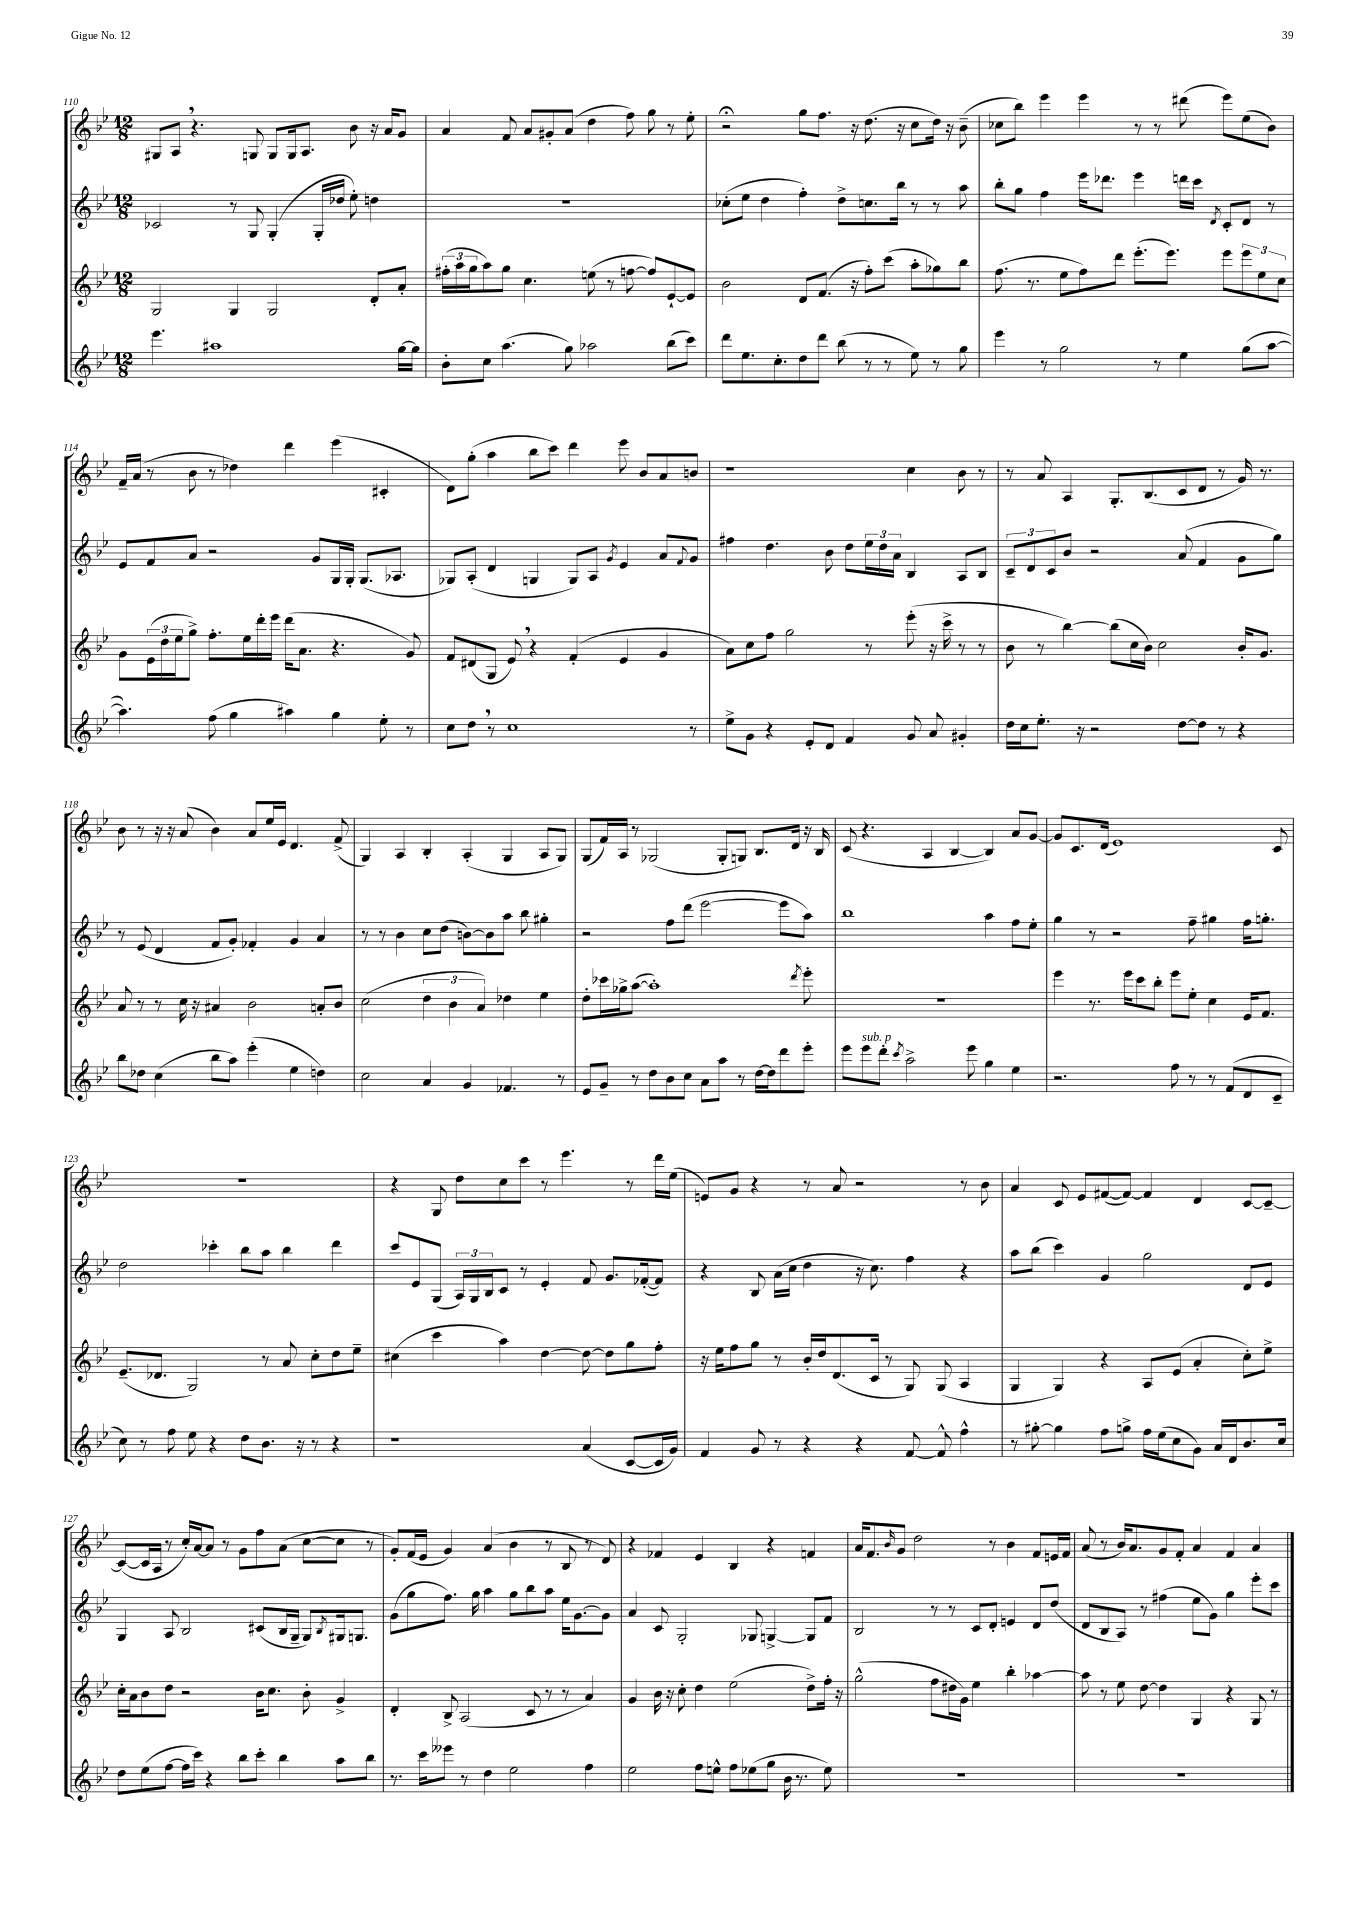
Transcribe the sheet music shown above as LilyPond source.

<<
\new StaffGroup <<
\new Staff = "s0" {
    \clef treble \key bes \major \numericTimeSignature \time 12/8
    gis8 a8 \breathe r4. g8 g8 g16 a8. bes'8 r16 a'16 g'8 |
    a'4 f'8 a'8 gis'8-. a'8( d''4 f''8) g''8 r8 ees''8-. |
    r2\fermata g''8 f''8. r16 d''8.( r16 c''8 d''16) r16 bes'8--( |
    ces''8 bes''8) ees'''4 ees'''4 r8 r8 dis'''8( ees'''8) ees''8( bes'8) |
    f'16-- a'16( r8 bes'8 r8 des''4) d'''4 ees'''4( cis'4-. |
    d'8) g''8-.( a''4 bes''8 c'''8) d'''4 ees'''8 bes'8 a'8 b'8 |
    r1 c''4 bes'8 r8 |
    r8 a'8 a4 g8.-. bes8.( c'8 d'8 r8 g'16) r8. |
    bes'8 r8 r16 r16 a'8( bes'4) a'8 ees''16 ees'16 d'4. f'8->( |
    g4) a4 bes4-. a4-.( g4 a8 g8) |
    g8( f'16) a16 r8 ges2( ges8-. g8) bes8. d'16 r16 bes16 |
    c'8( r4. a4 bes4~ bes4) a'8 g'8~ |
    g'8 c'8. d'16( ees'1) c'8 |
    R1. |
    r4 g8 d''8 c''8 c'''8 r8 ees'''4. r8 d'''16 ees''16( |
    e'8) g'8 r4 r8 a'8 r2 r8 bes'8 |
    a'4 c'8 ees'8 fis'8~( fis'8~) fis'4 d'4 c'8~ c'8~-- |
    c'8~( c'16 a16 r8 c''16-.) a'16~ a'8 r8 g'8 f''8 a'8( c''8~ c''8 r8 |
    g'8-.) f'16( ees'16 g'4) a'4( bes'4 r8 bes8 r8 d'8) |
    r4 fes'4 ees'4 bes4 r4 f'4 |
    a'16 f'8. \grace { bes'16 } g'8 d''2 r8 bes'4 f'8 e'16 f'16 |
    a'8( r8 bes'16) a'8. g'8 f'8-. a'4 f'4 a'4 \bar "|." |
}
\new Staff = "s1" {
    \clef treble \key bes \major \numericTimeSignature \time 12/8
    ces'2 r8 g8 g4-.( g16-. des''16 ees''8-.) d''4 |
    R1. |
    ces''8-.( ees''8 d''4 f''4-.) d''8-> c''8. bes''16 r8 r8 a''8 |
    bes''8-. g''8 f''4 ees'''16 des'''8. ees'''4 d'''16 c'''16 \acciaccatura { d'8 } c'8-. d'8 r8 |
    ees'8 f'8 a'8 r2 g'8 g16 g16-. g8.( aes8. |
    ges8) a8-.( d'4 g4 g8) a8 \acciaccatura { g'8 } ees'4 a'8 \appoggiatura { f'8 } g'8 |
    fis''4 d''4. bes'8 d''8 \tuplet 3/2 { ees''16 d''16 a'16 } bes4 a8 bes8 |
    \tuplet 3/2 { c'8-- d'8 c'8 } bes'8 r2 a'8( f'4 g'8 g''8) |
    r8 ees'8( d'4 f'8 g'8-.) fes'4-. g'4 a'4 |
    r8 r8 bes'4 c''8 d''8( b'8~) b'8 a''8 bes''8 gis''4-. |
    r2 f''8 d'''8( ees'''2~ ees'''8 a''8) |
    bes''1 a''4 f''8 ees''8-. |
    g''4 r8 r2 f''8-- gis''4 f''16 g''8.-. |
    d''2 ces'''4-. bes''8 a''8 bes''4 d'''4 |
    c'''8 ees'8 g8( \tuplet 3/2 { a16) g16 bes16 } c'8 r8 ees'4-. f'8 g'8. fes'16~-.( fes'8) |
    r4 bes8 a'16( c''16 d''4 r16 c''8.) f''4 r4 |
    a''8 bes''8( c'''4) g'4 g''2 d'8 ees'8 |
    g4 a8 bes2 cis'8( bes16 g16-- g8) \acciaccatura { bes8 } gis16 g8. |
    g'8( g''8 f''8.) g''16 a''4 g''8 bes''8 a''8 ees''16 g'8.~ g'8 |
    a'4 c'8 g2-. ges8 g4~-> g8 f'8 |
    bes2 r8 r8 c'8 d'8-. e'4 d'8 d''8( |
    d'8 bes8 a8) r8 fis''4( ees''8 g'8) g''4 ees'''8-. c'''8 \bar "|." |
}
\new Staff = "s2" {
    \clef treble \key bes \major \numericTimeSignature \time 12/8
    g2 g4 g2 d'8-. a'8-. |
    \tuplet 3/2 { fis''16-.( a''16 g''16 } a''8) g''8 c''4. e''8( r8 f''8~ f''8) ees'8~-! ees'8 |
    bes'2 d'8 f'8.( r16 f''8-.) c'''8( a''8-. ges''8) bes''8 |
    f''8.( r8. ees''8 f''8) d'''8 ees'''8.-.( ees'''8.) ees'''8 \tuplet 3/2 { ees'''8 ees''8 c''8 } |
    g'8 \tuplet 3/2 { ees'16( d''16 ees''16 } g''8->) f''8.-. ees''16 d'''16-. ees'''16 d'''16( a'8. r4. g'8) |
    f'8 dis'8( g8 ees'8) \breathe r4 f'4-.( ees'4 g'4 |
    a'8) c''8 f''8 g''2 r8 ees'''8-.( r16 c'''16-> r8 r8 |
    bes'8 r8 bes''4~) bes''8( c''16 bes'16) c''2 bes'16-. g'8. |
    a'8 r8 r8 c''16 r16 ais'4 bes'2 a'8-. bes'8 |
    c''2( \tuplet 3/2 { d''4 bes'4 a'4) } des''4 ees''4 |
    d''8-. ces'''16 ges''16-> a''8~( a''1-.) \acciaccatura { d'''8 } ees'''8-. |
    R1. |
    ees'''4 r8. ees'''16 c'''8 bes''8-. ees'''8 ees''8-. c''4 ees'16 f'8. |
    ees'8.--( des'8. g2) r8 a'8 c''8-. d''8 ees''8-- |
    cis''4( c'''4 a''4) d''4~ d''8~ d''8 g''8 f''8-. |
    r16 ees''16 f''8 g''8 r8 bes'16-. d''16 d'8.( c'16 r8 g8) g8( a4 |
    g4 g4) r4 a8 ees'8( a'4-. c''8-.) ees''8-> |
    c''16-. a'16 bes'8 d''8 r2 bes'16 c''8. bes'8-. g'4-> |
    d'4-. bes8-> a2( c'8 r8 r8 a'4) |
    g'4 bes'16 r16 c''8-. d''4 ees''2( d''8->) f''16-. r16 |
    g''2-^( f''8 dis''16 g'16) ees''4 bes''4-. aes''4~ |
    aes''8 r8 ees''8 d''8~ d''4 g4 r4 g8 r8 \bar "|." |
}
\new Staff = "s3" {
    \clef treble \key bes \major \numericTimeSignature \time 12/8
    ees'''4. ais''1 g''16~ g''16 |
    bes'8-. c''8 a''4.( g''8) aes''2 bes''8( c'''8) |
    d'''8 ees''8. c''8.-. d''8 d'''8 bes''8( r8 r8 ees''8) r8 g''8 |
    ees'''4 r8 g''2 r8 ees''4 g''8( a''8~ |
    a''4.) f''8( g''4 ais''4) g''4 ees''8-. r8 |
    c''8 d''8 \breathe r8 c''1 r8 |
    ees''8-> g'8 r4 ees'8-. d'8 f'4 g'8 a'8 gis'4-. |
    d''16 c''16 ees''8.-. r16 r2 d''8~ d''8 r8 r4 |
    bes''8 des''8 c''4( bes''8 a''8) ees'''4-.( ees''4 d''4) |
    c''2 a'4 g'4 fes'4. r8 |
    ees'8 g'8-- r8 d''8 bes'8 c''8 a'8 a''8 r8 d''16~ d''16 d'''8 ees'''8-. |
    ees'''8 ees'''8^\markup { \italic "sub. p" } d'''8-. \acciaccatura { c'''8 } a''2-> ees'''8 g''4 ees''4 |
    r2. f''8 r8 r8 f'8( d'8 c'8-- |
    c''8) r8 f''8 ees''8 r4 d''8 bes'8. r16 r8 r4 |
    r1 a'4( c'8~ c'16 g'16) |
    f'4 g'8 r8 r4 r4 f'8~ f'8-^ f''4-^ |
    r8 gis''8~-. gis''4 f''8 g''8-> f''16 ees''16( c''8 g'8) a'16 d'16 bes'8. c''16 |
    d''8 ees''8( f''8~ f''16 c'''16) r4 bes''8 c'''8-. bes''4 a''8 bes''8 |
    r8. c'''16 eeses'''8 r8 d''4 ees''2 f''4 |
    ees''2 f''8 e''8-^ f''8 ees''8( g''8 bes'16 r8. ees''8) |
    R1. |
    R1. \bar "|." |
}
>>
>>
\layout { \context { \Score currentBarNumber = #110 } }
